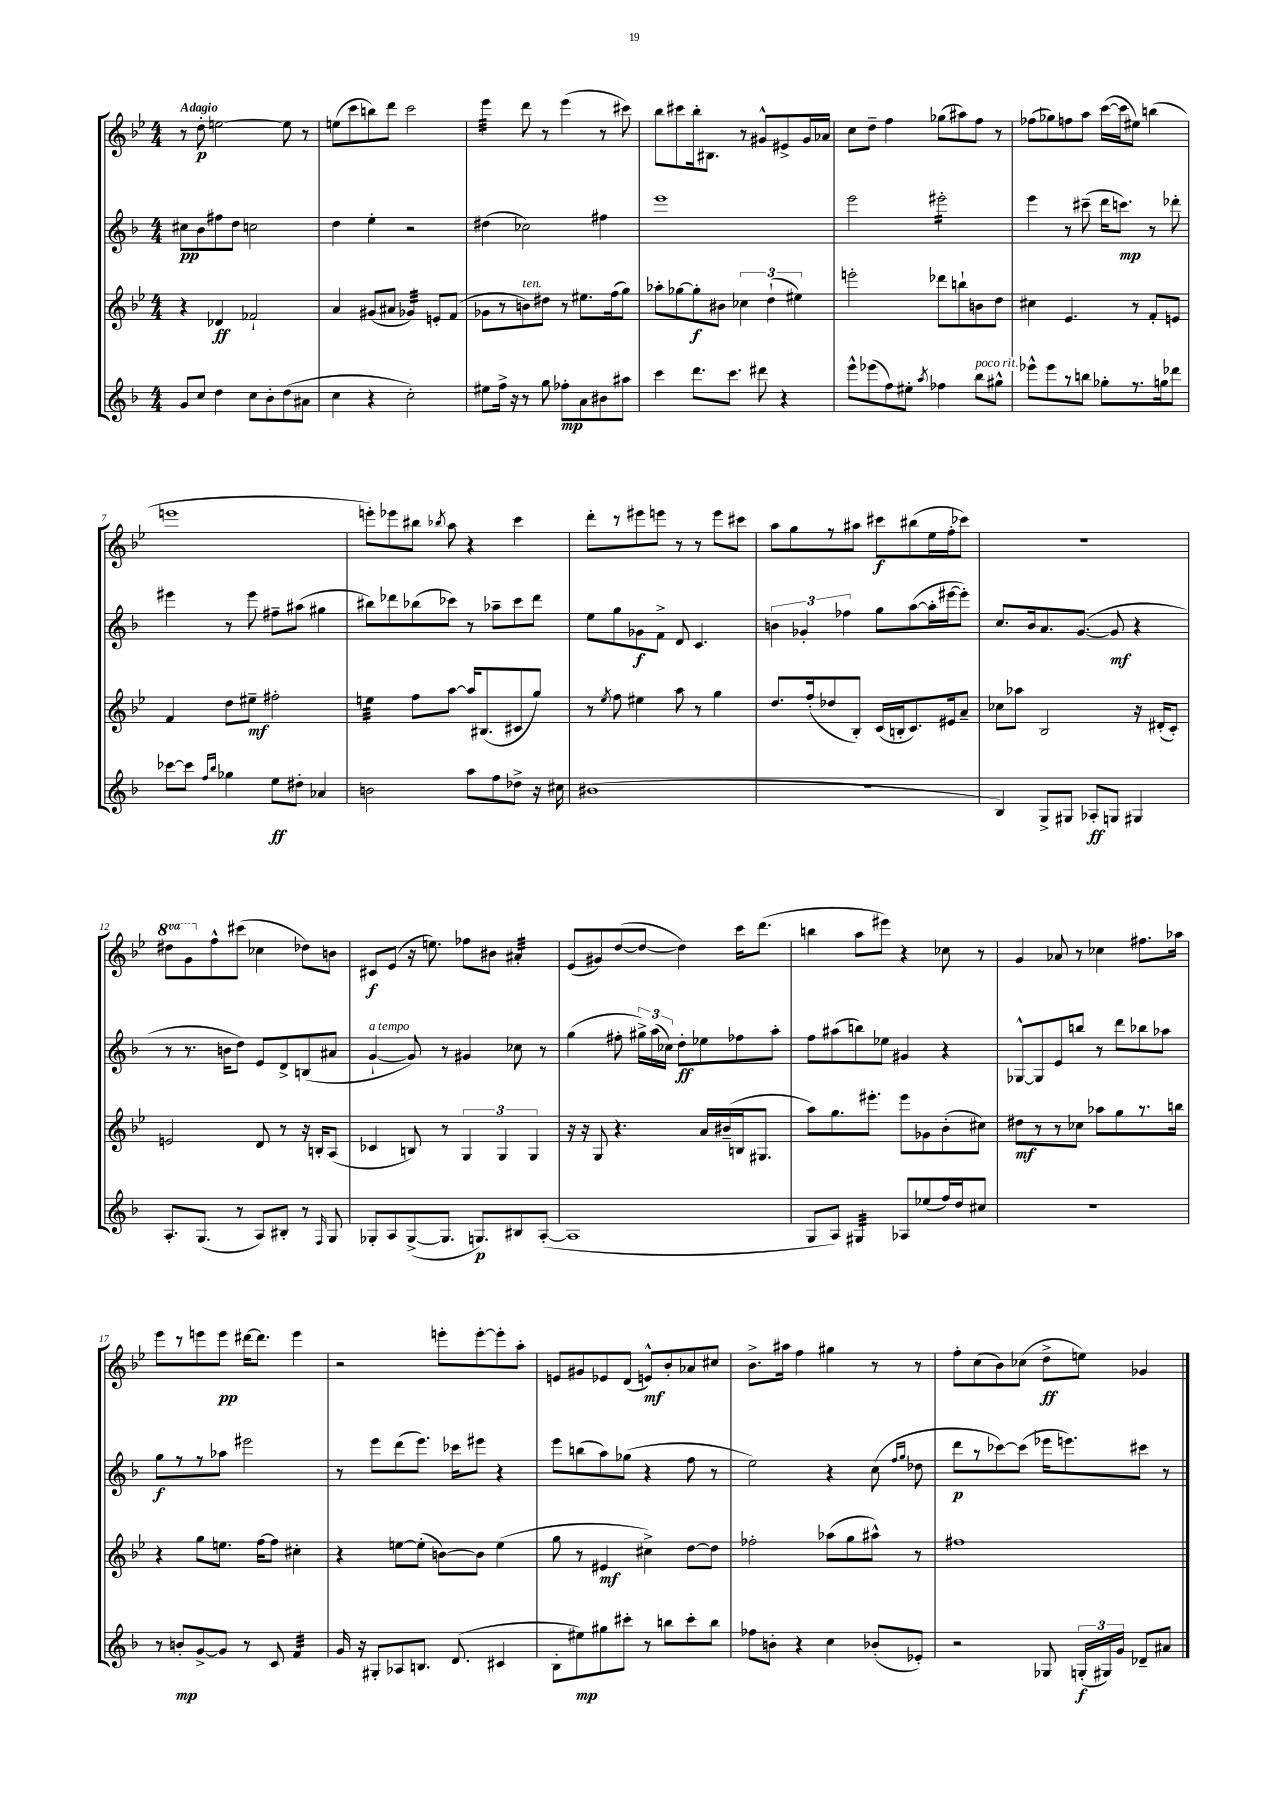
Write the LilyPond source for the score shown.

<<
\new StaffGroup <<
\new Staff = "s0" {
    \clef treble \key bes \major \numericTimeSignature \time 4/4 \set Staff.ottavationMarkups = #ottavation-simple-ordinals \tempo "Adagio"
    \autoBeamOff r8 d''8-.\p e''2~ e''8 r8 |
    e''8[( c'''8 b''8) d'''8] c'''2 |
    ees'''4:32 d'''8 r8 ees'''4( r8 cis'''8) |
    bes''8[ cis'''8 bes''16-. bis8.] r8 gis'8[-^ eis'8-> gis'16 aes'16] |
    c''8[ d''8]-- f''4 ges''8[( ais''8) f''8] r8 |
    fes''8[( ges''8) f''8 a''8] c'''16[~( c'''16 eis''8]) b''4( |
    e'''1 |
    e'''8[-.) ees'''8 bis''8] \acciaccatura { bes''8 } a''8 r4 c'''4 |
    d'''8[-. r8 eis'''8 e'''8] r8 r8 e'''8[ cis'''8] |
    a''8[ g''8 r8 ais''8] cis'''8[\f bis''8( ees''16 f''16-. ces'''8]) |
    R1 |
    \ottava #1 dis'''8[ g''8 \ottava #0 f''8-^ cis'''8]( ces''4 des''8[) b'8] |
    cis'8[\f ees'8]( r16 e''8.) fes''8[ bis'8] ais'4:32-. |
    ees'8[( gis'8) d''8~( d''8]~ d''4) c'''16[ d'''8.]( |
    b''4 a''8[ eis'''8]) r4 ces''8 r8 |
    g'4 aes'8 r8 ces''4 fis''8.[ aes''16] |
    ees'''8[ r8 e'''8 e'''8]\pp dis'''16[~ dis'''8.] e'''4 |
    r2 e'''8[-. e'''8~-. e'''8-. a''8]-. |
    e'8[ gis'8 ees'8 d'8]( e'8[-^\mf) bes'8-. aes'8 cis''8] |
    bes'8.[-> ais''16] f''4 gis''4 r8 r8 |
    f''8[-. c''8( bes'8) ces''8]( d''8[->\ff e''8]) ges'4 \bar "|." |
}
\new Staff = "s1" {
    \clef treble \key f \major \numericTimeSignature \time 4/4
    \autoBeamOff cis''8[\pp bes'8 fis''8 d''8] c''2 |
    d''4 e''4-. r2 |
    dis''4( ces''2) fis''4 |
    e'''1 |
    e'''2 eis'''2:16-. |
    e'''4 r8 cis'''8--( d'''16[ c'''8.]\mp) r8 des'''8-. |
    eis'''4 r8 eis'''8 fis''8[-- ais''8]( gis''4 |
    bis''8[) des'''8 bes''8( ces'''8]) r8 aes''8[-- ces'''8 des'''8] |
    e''8[ g''8 ges'8\f f'8]-> d'8 c'4. |
    \tuplet 3/2 { b'4 ges'4-. fes''4 } g''8[ a''8~( a''16-. eis'''16~ eis'''8]-.) |
    c''8.[ bes'16 a'8. g'8.]~( g'8\mf r4 |
    r8 r8. b'16[ d''8]) e'8[ d'8-> b8( ais'8] |
    g'4~-!^\markup { \italic "a tempo" } g'8) r8 gis'4 ces''8 r8 |
    g''4( fis''8-. \tuplet 3/2 { gis''16[->) a''16( ces''16]) } d''8[-.\ff ees''8 fes''8 a''8]-. |
    f''8[ ais''8( b''8) ees''8] gis'4 r4 |
    ges8[~-^ ges8 e'8 b''8] r8 d'''8[ bes''8 aes''8] |
    g''8[\f r8 r8 aes''8] eis'''2 |
    r8 e'''8[ d'''8( e'''8.]) ces'''16[ eis'''8] r4 |
    e'''8[ b''8( a''8) ges''8]( r4 f''8 r8 |
    e''2) r4 c''8( \grace { f''16[ g''16] } des''8 |
    d'''8[\p r8 ces'''8~) ces'''8]( ees'''16[ e'''8.) cis'''8] r8 \bar "|." |
}
\new Staff = "s2" {
    \clef treble \key bes \major \numericTimeSignature \time 4/4
    \autoBeamOff r4 des'4\ff fes'2-! |
    a'4 gis'8[( ais'8] ges'4:32) e'8[-. f'8]( |
    ges'8[ r8 b'8^\markup { \italic "ten." }) dis''8] r8 eis''8.[ f''16( g''8]) |
    aes''8[-. ges''8~ ges''8-.\f bis'8] \tuplet 3/2 { ces''4 d''4-!( eis''4) } |
    e'''2-. des'''8[ b''8-! b'8 d''8] |
    cis''4 ees'4. r8 f'8[-. e'8] |
    f'4 d''8[ eis''8]--\mf fis''2-. |
    e''4:32 f''8[ a''8]~ a''16[ bis8.( cis'8 g''8]) |
    r8 \acciaccatura { ees''8 } f''8 eis''4 a''8 r8 g''4 |
    d''8.[ f''16-.( des''8 bes8]-.) c'16[( b16-. c'8.) eis'16 a'8]-- |
    ces''8[ aes''8] bes2 r16 dis'16[-.( c'8]-.) |
    e'2 d'8 r8 r16 b16[-. a8]( |
    ces'4 b8) r8 \tuplet 3/2 { g4 g4 g4 } |
    r16 r16 g8 r4. a'16[ bis'16--( b16 gis8.] |
    a''8[) g''8. eis'''8.]-. eis'''8[ ges'8 bes'8-.( cis''8]) |
    dis''8[\mf r8 r8 ces''8] aes''8[ g''8 r8. b''16] |
    r4 g''8[ e''8.] f''16[~ f''8] cis''4-. |
    r4 e''8[~ e''8]-.( b'8[~) b'8] e''4( |
    g''8 r8 eis'4\mf cis''4->) d''8[~ d''8] |
    fes''2-. aes''8[( g''8 ais''8]-^) r8 |
    fis''1 \bar "|." |
}
\new Staff = "s3" {
    \clef treble \key f \major \numericTimeSignature \time 4/4
    \autoBeamOff g'8[ c''8] d''4 c''8[ bes'8-. d''8( ais'8] |
    c''4 r4 c''2-.) |
    eis''8[ f''16]-> r16 r8 g''8 fes''8[-.\mp a'8 bis'8 ais''8] |
    c'''4 d'''8.[ c'''8.] dis'''8 r4 |
    e'''8[-^ ees'''8( f''8) eis''8]-. \acciaccatura { a''8 } fes''4 bes''8[^\markup { \italic "poco rit." } gis''8]-^ |
    ees'''8[-^ ees'''8 r8 b''8] ges''8[-. r8. g''16 des'''8] |
    ces'''8[~ ces'''8] \grace { f''16[ bes''16] } ges''4 e''8[\ff dis''8]-. aes'4 |
    b'2 a''8[ f''8 des''8]-> r16 cis''16 |
    bis'1( |
    R1 |
    bes4) g8[-> gis8] aes8[-.\ff g8] gis4 |
    a8.[-. g8.]( r8 a8[) bis8]-. r8 \grace { f16 } g8 |
    ges8[-. a8 ges8~->( ges8.] g8.[\p) bis8 a8]~-.( |
    a1 |
    g8[ a8]) gis4:32 aes8[ ees''8( f''16) d''16 cis''8] |
    R1 |
    r8 b'8[-.\mp g'8~-> g'8] r8 c'8 f'4:32 |
    g'16 r16 gis8[-. aes8 b8.] d'8.( cis'4 |
    bes8[-. eis''8\mp) gis''8 cis'''8]-. r8 b''8[ cis'''8-. b''8] |
    fes''8[ b'8]-. r4 c''4 bes'8[-.( ees'8]-.) |
    r2 ges8 \tuplet 3/2 { g16[-.\f( gis16) g'16] } des'8[-- ais'8] \bar "|." |
}
>>
>>
